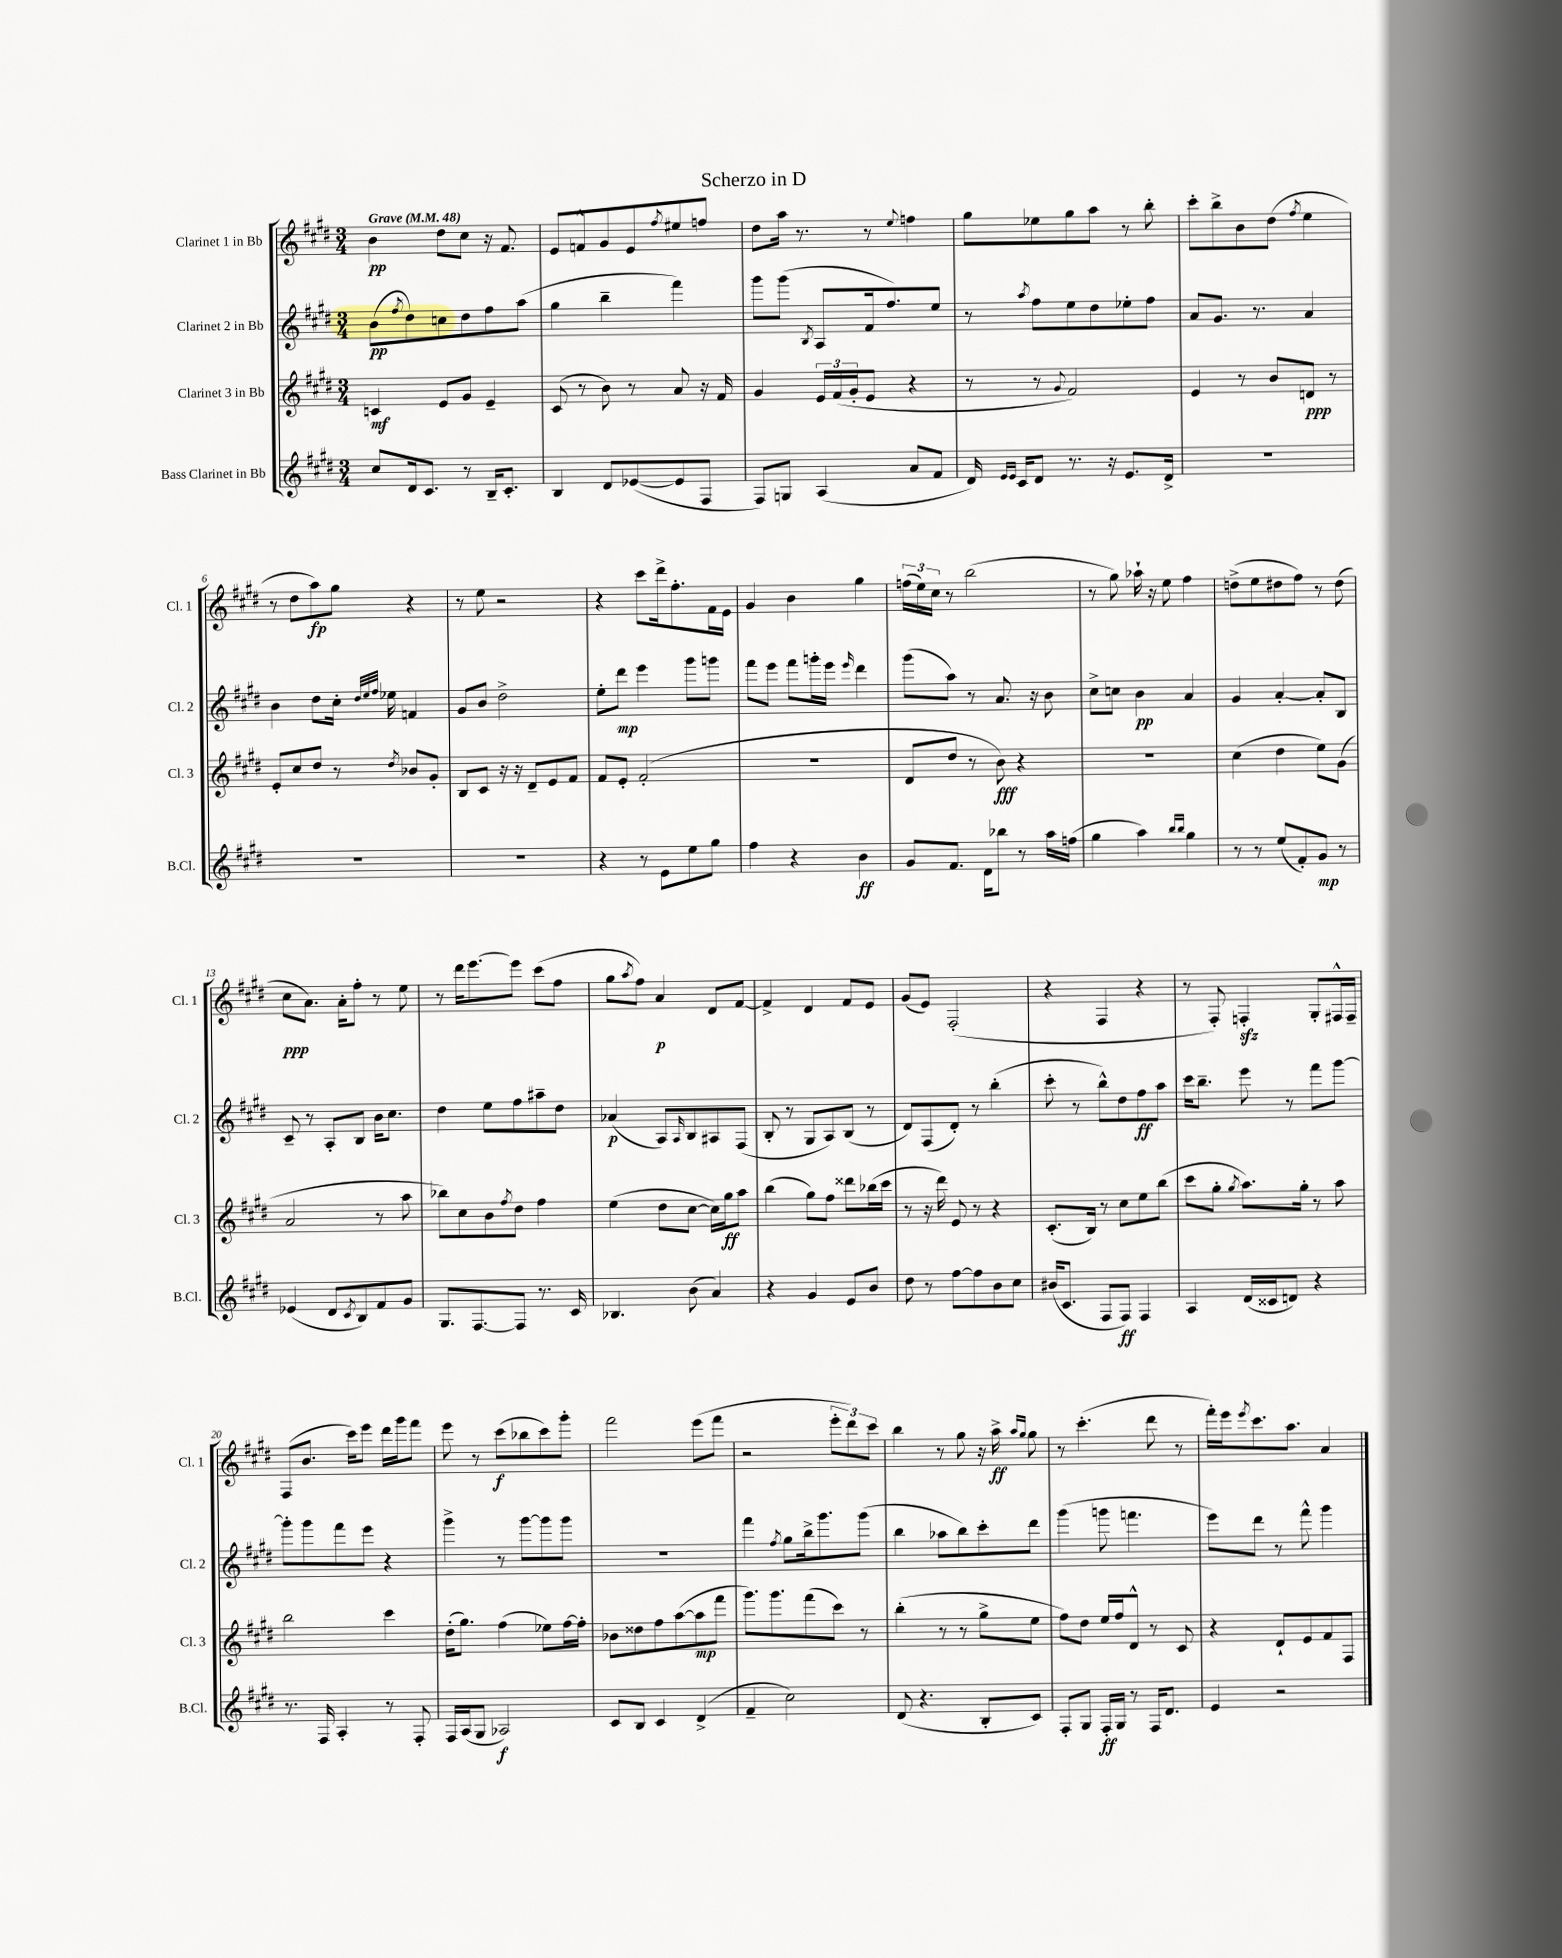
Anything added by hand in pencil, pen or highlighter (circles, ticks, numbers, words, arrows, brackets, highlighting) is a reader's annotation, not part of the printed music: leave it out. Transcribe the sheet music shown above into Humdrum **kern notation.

**kern	**kern	**kern	**kern
*staff4	*staff3	*staff2	*staff1
*clefG2	*clefG2	*clefG2	*clefG2
*k[f#c#g#d#]	*k[f#c#g#d#]	*k[f#c#g#d#]	*k[f#c#g#d#]
*M3/4	*M3/4	*M3/4	*M3/4
*MM48	*MM48	*MM48	*MM48
8cc#	4c	(8b	4b
.	.	8qff#	.
16d#	.	8dd#)	.
8.c#	.	.	.
.	8e	8cc	8dd#
8r	8g#	8dd#	8cc#
16B~	4e~	8ff#	16r
8.c#'	.	.	8.f#
.	.	(8aa	.
=	=	=	=
4B	(8c#	4gg#	8e
.	8r	.	8f^^
8d#	8b)	4bb~	8g#
([8e-	8r	.	8e
.	.	.	8qff#
8e-]	8a	4fff#)	8ee#
8F#	16r	.	8ff
.	16f#	.	.
=	=	=	=
8F#)	4g#	8ggg#	8dd#
8G	.	(8ggg#	16aa
.	.	.	8.r
.	.	8qB	.
(4A	24e	8A	.
.	(24f#	.	.
.	24g#'	.	.
.	8e	16f#	8r
.	.	8.ff#)	.
.	.	.	8qqee
8a	4r	.	4ff
8f#	.	8ee	.
=	=	=	=
16d#)	8r	8r	8gg#
16qqe	.	.	.
16qqe	.	.	.
16c#	.	.	.
.	.	8qaa	.
8d#	8r	8ff#	8ee-
.	8qqg#	.	.
8.r	2f#)	8ee	8gg#
.	.	8dd#	8aa
16r	.	.	.
8.e	.	8ee-'	8r
.	.	8ff#	8bb'
16d#^	.	.	.
=	=	=	=
2.r	4e	8a	8ccc#'
.	.	8.g#	8bb^
.	8r	.	8b
.	.	8.r	.
.	8b	.	(8dd#
.	.	.	8qff#
.	8d	4a	4ee
.	8r	.	.
=	=	=	=
2.r	8e'	4b	8r
.	8cc#	.	8dd#
.	8dd#	8dd#	8aa)
.	8r	16cc#'	8gg#
.	.	32qqdd#	.
.	.	32qqee	.
.	.	32qqff#	.
.	.	16ee-	.
.	8qdd#	.	.
.	8b-	4f	4r
.	8g#'	.	.
=	=	=	=
2.r	8B	8g#	8r
.	8c#	8b	8ee
.	16r	2dd#^	2r
.	16r	.	.
.	8d#~	.	.
.	8e	.	.
.	8f#	.	.
=	=	=	=
4r	8f#	8ee'	4r
.	8e'	8ddd#	.
8r	(2f#'	4eee	8ccc#
8e	.	.	16ddd#^
.	.	.	8.ff#'
8ee	.	8ggg#	.
8gg#	.	8ggg	16f#
.	.	.	16e
=	=	=	=
4ff#	2.r	8fff#	4g#
.	.	8eee	.
4r	.	8fff#	4b
.	.	16ggg'	.
.	.	16eee	.
.	.	16qqeee	.
4b	.	4ddd#	4gg#
=	=	=	=
8g#	8d#	(8ggg#	(24ff
.	.	.	24ee)
.	.	.	24cc#
8.f#	8dd#	8aa)	8r
.	8r	8r	(2bb
16d#	.	.	.
8bb-	8b)	8.a	.
8r	4r	.	.
.	.	16r	.
16aa	.	8b	.
(16ff	.	.	.
=	=	=	=
4gg#	2.r	8cc#^	8r
.	.	8cc	8gg#)
4aa)	.	4b	16aa-`
.	.	.	16r
.	.	.	8ee
16qqbb	.	.	.
16qqbb	.	.	.
4gg#	.	4a	4ff#
=	=	=	=
8r	(4cc#	4g#	(8dd^
8r	.	.	8ee
(8ee	4dd#	[4a'	8dd#
8f#')	.	.	8ff#)
8g#	8ee)	8a']	8r
8r	(8g#	8B	(8dd#
=	=	=	=
(4e-	2a	8c#~	8cc#
.	.	8r	8.a)
8d#	.	8A'	.
.	.	.	16a'
8qc#	.	.	.
8B)	.	8B	8ff#'
8f#	8r	16b	8r
.	.	8.cc#	.
8g#	8aa	.	8ee
=	=	=	=
8.G#	8bb-)	4dd#	8r
.	8cc#	.	16ddd#
[8.F#	.	.	[8.eee
.	8b	8ee	.
.	8qff#	.	.
8F#]	8dd#	8ff#	8eee]
8.r	4ff#	8aa#~	(8ccc#
.	.	8dd#	8ff#
16c#	.	.	.
=	=	=	=
4.B-	(4ee	(4a-	8gg#
.	.	.	8qaa
.	.	.	8ff#)
.	8dd#	8A)	4a
.	.	16qqA	.
(8b	[8cc#	8B	.
4a)	16cc#])	8A#	8d#
.	16gg#	.	.
.	8aa	(8F#	[8f#
=	=	=	=
4r	(4bb	8B'	4f#^]
.	.	8r	.
4g#	8gg#)	8G#	4d#
.	8ff#	8A)	.
8e	8ddd##	(8B	8f#
8b	(16bb-	8r	8e
.	16ccc#	.	.
=	=	=	=
8dd#	8r	8d#)	(8g#
8r	16r	(8F#	8e)
.	16ddd#)	.	.
[8ff#	8e	8d#')	(2F#'
8ff#]	8r	8r	.
8b	4r	(4bb'	.
8cc#	.	.	.
=	=	=	=
(16b#	(8.c#'	8ccc#'	4r
8.c#	.	.	.
.	.	8r	.
.	16B)	.	.
8F#	8r	8bb^^)	4F#
8F#)	8cc#	8dd#	.
4F#	8ee	8ff#	4r
.	(8bb	8aa	.
=	=	=	=
4A	8ccc#	16ccc#	8r
.	.	8.bb~	.
.	8gg#'	.	8F#')
.	8qgg#	.	.
(16d#	8.aa)	8eee	4F'
16c##	.	.	.
8d)	.	8r	.
.	16gg#'	.	.
4r	8r	8fff#	8G#'
.	8aa	[8ggg#	16F#^^
.	.	.	16F#~
=	=	=	=
8.r	2bb	8ggg#']	(8F#
.	.	8ggg#	8.b
16F#	.	.	.
4A'	.	8fff#	.
.	.	.	16ccc#)
.	.	8eee	8eee
8r	4ccc#	4r	16ddd#
.	.	.	16ggg#
8F#'	.	.	8fff#
=	=	=	=
16F#	(16dd#'	4ggg#^	8eee
(16A	8.gg#)	.	.
8G#	.	.	8r
2A-)	(4ff#	8r	(8ccc#
.	.	[8ggg#	8bb-
.	8ee-)	8ggg#]	8ccc#)
.	[16ff#	8ggg#	8ggg#'
.	16ff#']	.	.
=	=	=	=
8c#	8b-	2.r	2fff#
8B	8dd##	.	.
4c#	8ff#	.	.
.	([8aa	.	.
(4d#^	8aa]	.	(8eee
.	8fff#	.	8fff#
=	=	=	=
4f#~	8.ggg#)	4fff#	2r
.	8.ggg#	.	.
.	.	8qff#	.
2cc#)	.	8gg#	.
.	(8fff#	16bb^	.
.	.	8.ggg#	.
.	8ccc#)	.	12eee'
.	.	.	12ddd#)
.	8r	(8ggg#	.
.	.	.	12ccc#
=	=	=	=
(8d#	(4bb'	4bb	4bb
4.r	.	.	.
.	8r	8aa-	8r
.	8r	8bb)	8gg#
8B'	8gg#^	8ccc#'	16r
.	.	.	16aa^
.	.	.	16qqaa
.	.	.	16qqgg#
8c#)	8ee	8ddd#	8gg#
=	=	=	=
8F#'	8ff#)	(4ggg#	8r
8G#	8dd#	.	(4.ccc#'
16F#'	16ee	8ggg	.
16G#	16ff#	.	.
8r	8d#^^	4.fff	.
16F#	8r	.	8ddd#
8.d#	.	.	.
.	8c#	.	8r
=	=	=	=
4e	4r	8eee)	16fff#')
.	.	.	16eee
.	.	.	8qeee
.	.	8ddd#	8.ccc#
2r	8d#`	8r	.
.	.	.	8.aa
.	8e	8fff#^^	.
.	8f#	4ggg#	4a
.	8F#	.	.
==	==	==	==
*-	*-	*-	*-
